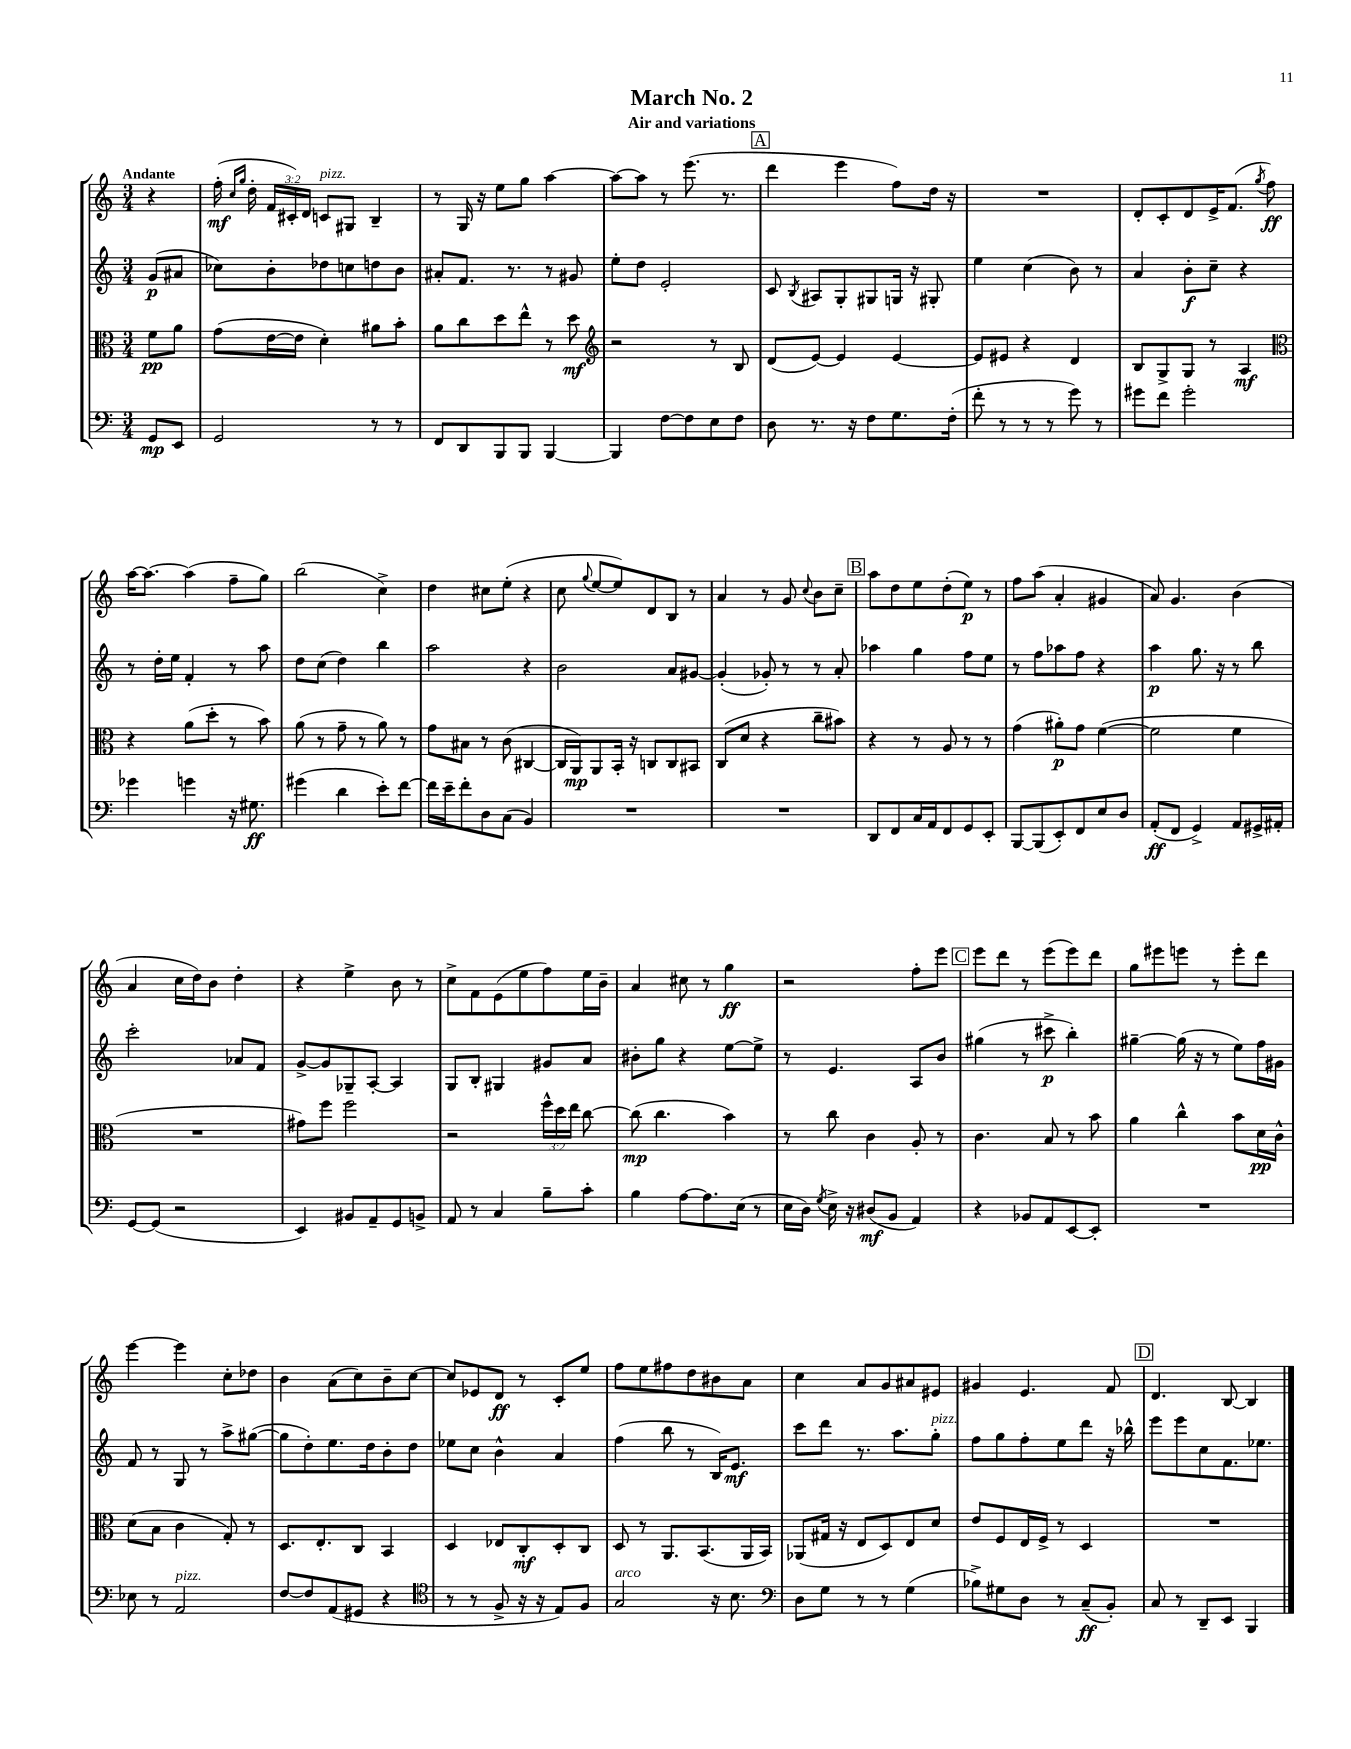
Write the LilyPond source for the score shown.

\header { title = "March No. 2" subtitle = "Air and variations" }
<<
\new StaffGroup <<
\new Staff = "s0" {
    \clef treble \key c \major \numericTimeSignature \time 3/4 \override Staff.TupletNumber.text = #tuplet-number::calc-fraction-text \partial 4 \tempo "Andante"
    \autoBeamOff r4 |
    f''16-.\mf( \grace { c''16[ g''16] } d''16-. \tuplet 3/2 { f'16[ cis'16-.) d'16] } c'8[^\markup { \italic "pizz." } gis8] b4-- |
    r8 g16 r16 e''8[ g''8] a''4~ |
    a''8[~ a''8] r8 e'''8.( r8. |
    \mark \markup { \box "A" } d'''4 e'''4 f''8[) d''16] r16 |
    R2. |
    d'8[-. c'8-. d'8 e'16-> f'8.]( \acciaccatura { g''8 } f''8\ff) |
    a''16[~ a''8.]~ a''4( f''8[-- g''8]) |
    b''2( c''4->) |
    d''4 cis''8[ e''8]-.( r4 |
    c''8 \appoggiatura { g''8 } e''8[~ e''8) d'8 b8] r8 |
    a'4 r8 g'8 \appoggiatura { c''8 } b'8[ c''8]-- |
    \mark \markup { \box "B" } a''8[ d''8 e''8 d''8-.( e''8]\p) r8 |
    f''8[ a''8]( a'4-. gis'4 |
    a'8) g'4. b'4( |
    a'4 c''16[ d''16) b'8] d''4-. |
    r4 e''4-> b'8 r8 |
    c''8[-> f'8 e'8( e''8 f''8) e''16 b'16]-- |
    a'4 cis''8 r8 g''4\ff |
    r2 f''8[-. e'''8] |
    \mark \markup { \box "C" } e'''8[ d'''8] r8 e'''8[( e'''8) d'''8] |
    g''8[ eis'''8 e'''8] r8 e'''8[-. d'''8] |
    e'''4~ e'''4 c''8[-. des''8] |
    b'4 a'8[( c''8) b'8-- c''8]~ |
    c''8[ ees'8 d'8]\ff r8 c'8[-. e''8] |
    f''8[ e''8 fis''8 d''8 bis'8 a'8] |
    c''4 a'8[ g'8 ais'8 eis'8] |
    gis'4 e'4. f'8 |
    \mark \markup { \box "D" } d'4. b8~ b4 \bar "|." |
}
\new Staff = "s1" {
    \clef treble \key c \major \numericTimeSignature \time 3/4 \partial 4
    \autoBeamOff g'8[\p( ais'8] |
    ces''8[) b'8-. des''8 c''8 d''8 b'8] |
    ais'8[-. f'8.] r8. r8 gis'8 |
    e''8[-. d''8] e'2-. |
    \mark \markup { \box "A" } c'8 \acciaccatura { b8 } ais8[ g8-. gis8 g16] r16 gis8-. |
    e''4 c''4( b'8) r8 |
    a'4 b'8[-.\f c''8]-- r4 |
    r8 d''16[-. e''16] f'4-. r8 a''8 |
    d''8[ c''8]( d''4) b''4 |
    a''2 r4 |
    b'2 a'8[ gis'8]~ |
    gis'4-.( ges'8-.) r8 r8 a'8-. |
    \mark \markup { \box "B" } aes''4 g''4 f''8[ e''8] |
    r8 f''8[ aes''8 f''8] r4 |
    a''4\p g''8. r16 r8 b''8 |
    c'''2-. aes'8[ f'8] |
    g'8[~-> g'8 ges8-- a8]~-. a4 |
    g8[ b8]-. gis4 gis'8[ a'8] |
    bis'8[-. g''8] r4 e''8[~ e''8]-> |
    r8 e'4. a8[ b'8] |
    \mark \markup { \box "C" } gis''4( r8 cis'''8->\p b''4-.) |
    gis''4~-- gis''16( r16 r8 e''8[) f''16 gis'16] |
    f'8 r8 g8 r8 a''8[-> gis''8]~( |
    gis''8[ d''8-.) e''8. d''16 b'8-. d''8] |
    ees''8[ c''8] b'4-^ a'4 |
    f''4( b''8 r8 b16[) e'8.]\mf |
    c'''8[ d'''8] r8. a''8.[ g''8]-.^\markup { \italic "pizz." } |
    f''8[ g''8 f''8-. e''8 d'''8] r16 bes''16-^ |
    \mark \markup { \box "D" } e'''8[ e'''8 c''8 f'8. ees''8.] \bar "|." |
}
\new Staff = "s2" {
    \clef alto \key c \major \numericTimeSignature \time 3/4 \override Staff.TupletNumber.text = #tuplet-number::calc-fraction-text \partial 4
    \autoBeamOff f'8[\pp a'8] |
    g'8[( e'16~ e'16] d'4-.) ais'8[ b'8]-. |
    a'8[ c''8 d''8 e''8]-^ r8 d''8\mf |
    \clef treble r2 r8 b8 |
    \mark \markup { \box "A" } d'8[( e'8]~) e'4 e'4~ |
    e'8[ eis'8] r4 d'4 |
    b8[ g8-> g8] r8 a4\mf |
    \clef alto r4 a'8[( d''8]-. r8 b'8) |
    a'8( r8 g'8-- r8 a'8) r8 |
    g'8[ bis8] r8 c'8( cis4~ |
    cis16[ a,16\mp) a,8 b,16]-. r16 c8[ c8 bis,8] |
    c8[( d'8] r4 c''8[-- bis'8]) |
    \mark \markup { \box "B" } r4 r8 a8 r8 r8 |
    g'4( ais'8[-.\p) g'8] f'4~( |
    f'2 f'4 |
    R2. |
    gis'8[) f''8] f''2 |
    r2 \tuplet 3/2 { f''16[-^ d''16 e''16] } c''8~ |
    c''8\mp( c''4. b'4) |
    r8 c''8 c'4 a8-. r8 |
    \mark \markup { \box "C" } c'4. b8 r8 b'8 |
    a'4 c''4-^ b'8[ d'16\pp c'16]-^ |
    d'8[( b8] c'4 g8-.) r8 |
    d8.[ e8.-. c8] b,4 |
    d4 ees8[ c8-.\mf d8-. c8] |
    d8 r8 a,8.[ b,8.( a,16 b,16]) |
    aes,8[( gis16] r16 e8[ d8) e8 d'8] |
    e'8[ f8 e16 f16]-> r8 d4 |
    \mark \markup { \box "D" } R2. \bar "|." |
}
\new Staff = "s3" {
    \clef bass \key c \major \numericTimeSignature \time 3/4 \partial 4
    \autoBeamOff g,8[\mp e,8] |
    g,2 r8 r8 |
    f,8[ d,8 b,,8 b,,8] b,,4~ |
    b,,4 f8[~ f8 e8 f8] |
    \mark \markup { \box "A" } d8 r8. r16 f8[ g8. f16]-.( |
    f'8-. r8 r8 r8 g'8) r8 |
    gis'8[ f'8] gis'2-. |
    ges'4 g'4 r16 gis8.\ff |
    gis'4( d'4 e'8[-.) f'8]~ |
    f'16[ e'16-- f'8-. d8 c8]( b,4) |
    R2. |
    R2. |
    \mark \markup { \box "B" } d,8[ f,8 c16 a,16 f,8 g,8 e,8]-. |
    b,,8[~ b,,8( e,8-.) f,8 e8 d8] |
    a,8[-.\ff( f,8] g,4->) a,8[ gis,16-> ais,16]-. |
    g,8[~ g,8]( r2 |
    e,4) bis,8[ a,8-- g,8 b,8]-> |
    a,8 r8 c4 b8[-- c'8]-. |
    b4 a8[~ a8. e16]( r8 |
    e16[ d16]) \acciaccatura { g8 } e16-> r16 dis8[\mf( b,8] a,4) |
    \mark \markup { \box "C" } r4 bes,8[ a,8 e,8~ e,8]-. |
    R2. |
    ees8 r8 a,2^\markup { \italic "pizz." } |
    f8[~ f8 a,8( gis,8] r4 |
    \clef tenor r8 r8 f8-> r16 r16 e8[) f8] |
    g2^\markup { \italic "arco" } r16 b8. |
    \clef bass d8[ g8] r8 r8 g4( |
    bes8[->) gis8 d8] r8 c8[--\ff( b,8]-.) |
    \mark \markup { \box "D" } c8 r8 d,8[-- e,8] b,,4 \bar "|." |
}
>>
>>
\layout { \context { \Score \remove "Bar_number_engraver" } }
